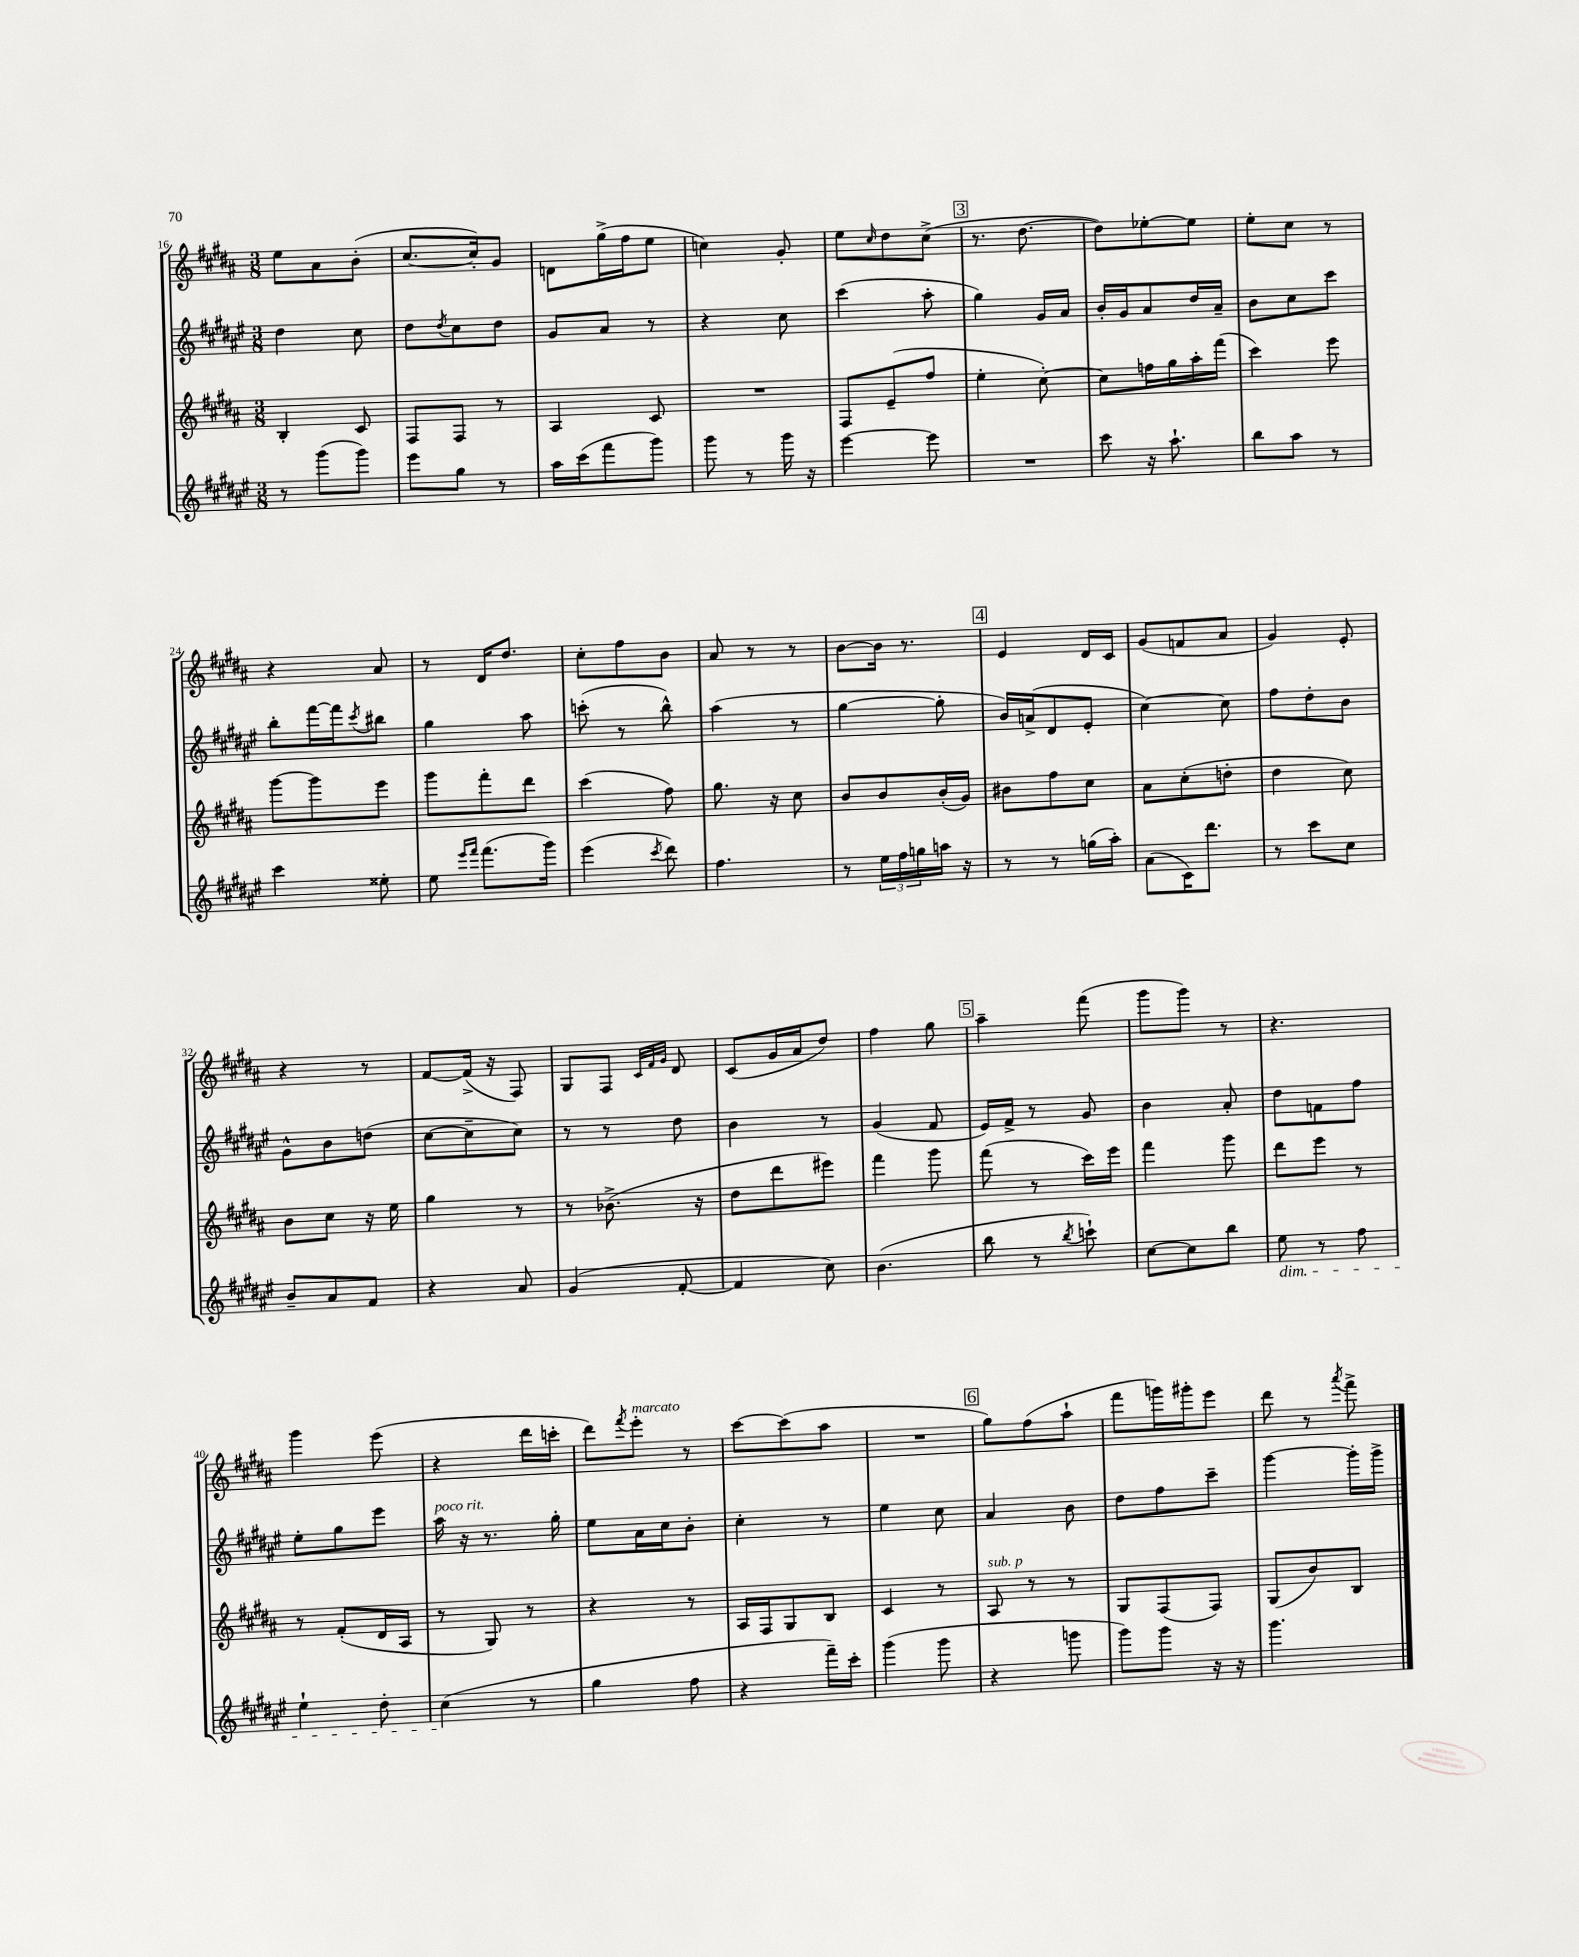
<<
\new StaffGroup <<
\new Staff = "s0" {
    \clef treble \key b \major \numericTimeSignature \time 3/8
    e''8 ais'8 b'8-.( |
    cis''8.~ cis''16-.) gis'8 |
    d'8 gis''16->( fis''16 e''8 |
    c''4) gis'8-. |
    e''8 \grace { cis''16 } dis''8 cis''8->( |
    \mark \markup { \box "3" } r8. dis''8.~ |
    dis''8) ees''8~-. ees''8 |
    e''8-. cis''8 r8 |
    r4 ais'8 |
    r8 dis'16 dis''8. |
    cis''8-. fis''8 b'8 |
    ais'8 r8 r8 |
    b'8~ b'16 r8. |
    \mark \markup { \box "4" } e'4 dis'16 cis'16 |
    gis'8( f'8 ais'8 |
    gis'4) e'8-. |
    r4 r8 |
    fis'8~ fis'16->( r16 fis8) |
    gis8 fis8 \grace { cis'32 fis'32 gis'32 } dis'8 |
    cis'8( gis'16 ais'16 dis''8) |
    fis''4 gis''8 |
    \mark \markup { \box "5" } ais''4-- fis'''8( |
    gis'''8 gis'''8) r8 |
    r4. |
    gis'''4 e'''8( |
    r4 dis'''16 c'''16-. |
    dis'''8) \acciaccatura { fis'''8 } e'''8-.^\markup { \italic "marcato" } r8 |
    cis'''8~ cis'''8( ais''8 |
    R4. |
    \mark \markup { \box "6" } gis''8) fis''8( ais''8-! |
    fis'''8 g'''16) gis'''16-. e'''8 |
    dis'''8 r8 \acciaccatura { ais'''8 } fis'''8-> \bar "|." |
}
\new Staff = "s1" {
    \clef treble \key fis \major \numericTimeSignature \time 3/8
    dis''4 cis''8 |
    dis''8 \acciaccatura { dis''8 } cis''8 dis''8 |
    gis'8 ais'8 r8 |
    r4 cis''8 |
    cis'''4( ais''8-. |
    \mark \markup { \box "3" } gis''4) gis'16 ais'16 |
    b'16-. gis'16 ais'8 dis''16 ais'16-- |
    b'8 cis''8 cis'''8 |
    b''8-. fis'''16~ fis'''16 \acciaccatura { cis'''8 } bis''8 |
    gis''4 ais''8 |
    c'''8-.( r8 b''8-^) |
    ais''4( r8 |
    gis''4~ gis''8-. |
    \mark \markup { \box "4" } b'16) a'16->( dis'8 eis'8-. |
    cis''4~) cis''8 |
    fis''8 dis''8-. b'8 |
    gis'8-^ b'8 d''8( |
    cis''8~ cis''8-- cis''8) |
    r8 r8 dis''8 |
    b'4 r8 |
    gis'4( fis'8 |
    \mark \markup { \box "5" } eis'16) fis'16-> r8 gis'8 |
    b'4 ais'8-. |
    dis''8 f'8 fis''8 |
    eis''8-. gis''8 eis'''8 |
    ais''16^\markup { \italic "poco rit." } r16 r8. gis''16-. |
    eis''8 ais'16 cis''16 b'8-. |
    cis''4-. r8 |
    eis''4 cis''8 |
    \mark \markup { \box "6" } ais'4 b'8 |
    dis''8 fis''8 cis'''8-- |
    gis'''4~ gis'''16-. gis'''16-> \bar "|." |
}
\new Staff = "s2" {
    \clef treble \key b \major \numericTimeSignature \time 3/8
    b4-. cis'8 |
    fis8 fis8 r8 |
    ais4 cis'8 |
    R4. |
    fis8 e'8--( fis''8 |
    \mark \markup { \box "3" } e''4-. cis''8~-.) |
    cis''8 f''16 gis''16 ais''16-. fis'''16( |
    cis'''4) e'''8 |
    gis'''8~ gis'''8 e'''8 |
    gis'''8 fis'''8-. dis'''8 |
    cis'''4( fis''8) |
    gis''8. r16 cis''8 |
    b'8 b'8 b'16-.( gis'16) |
    \mark \markup { \box "4" } bis'8 fis''8 cis''8 |
    ais'8 cis''8-.( d''8-. |
    dis''4 cis''8) |
    b'8 cis''8 r16 e''16 |
    gis''4 r8 |
    r8 bes'8.->( r16 |
    dis''8 dis'''8 eis'''8) |
    fis'''4 gis'''8 |
    \mark \markup { \box "5" } fis'''8( r8 cis'''16) e'''16 |
    fis'''4 gis'''8 |
    dis'''8 e'''8 r8 |
    r8 fis'8-.( dis'16 ais16 |
    r8 gis8) r8 |
    r4 r8 |
    ais16 fis16 gis8 b8 |
    cis'4 r8 |
    \mark \markup { \box "6" } ais8^\markup { \italic "sub. p" } r8 r8 |
    gis8 fis8( fis8) |
    gis8( b'8) b8 \bar "|." |
}
\new Staff = "s3" {
    \clef treble \key fis \major \numericTimeSignature \time 3/8
    r8 gis'''8( gis'''8) |
    eis'''8 gis''8 r8 |
    ais''16 cis'''16( fis'''8 gis'''8) |
    gis'''8 r8 gis'''16 r16 |
    eis'''4~ eis'''8 |
    \mark \markup { \box "3" } R4. |
    cis'''8 r16 ais''8.-! |
    b''8 ais''8 r8 |
    cis'''4 eisis''8-. |
    eis''8 \grace { eis'''16 fis'''16 } fis'''8.( gis'''16) |
    eis'''4( \acciaccatura { cis'''8 } dis'''8) |
    fis''4. |
    r8 \tuplet 3/2 { eis''16 fis''16 g''16 } a''16 r16 |
    \mark \markup { \box "4" } r8 r8 g''16( ais''16-.) |
    ais'8( cis'16) dis'''8. |
    r8 cis'''8 cis''8 |
    b'8-- ais'8 fis'8 |
    r4 ais'8 |
    gis'4( fis'8~-. |
    fis'4 cis''8) |
    b'4.( |
    \mark \markup { \box "5" } b''8 r8 \acciaccatura { b''8 } c'''8-!) |
    cis''8~ cis''8 b''8 |
    eis''8\dim r8 fis''8 |
    eis''4-! dis''8-. |
    cis''4\!( r8 |
    gis''4 fis''8 |
    r4 fis'''16--) cis'''16-. |
    gis'''4( gis'''8 |
    \mark \markup { \box "6" } r4 g'''8 |
    gis'''8) gis'''8 r16 r16 |
    gis'''4. \bar "|." |
}
>>
>>
\layout { \context { \Score currentBarNumber = #16 } }
